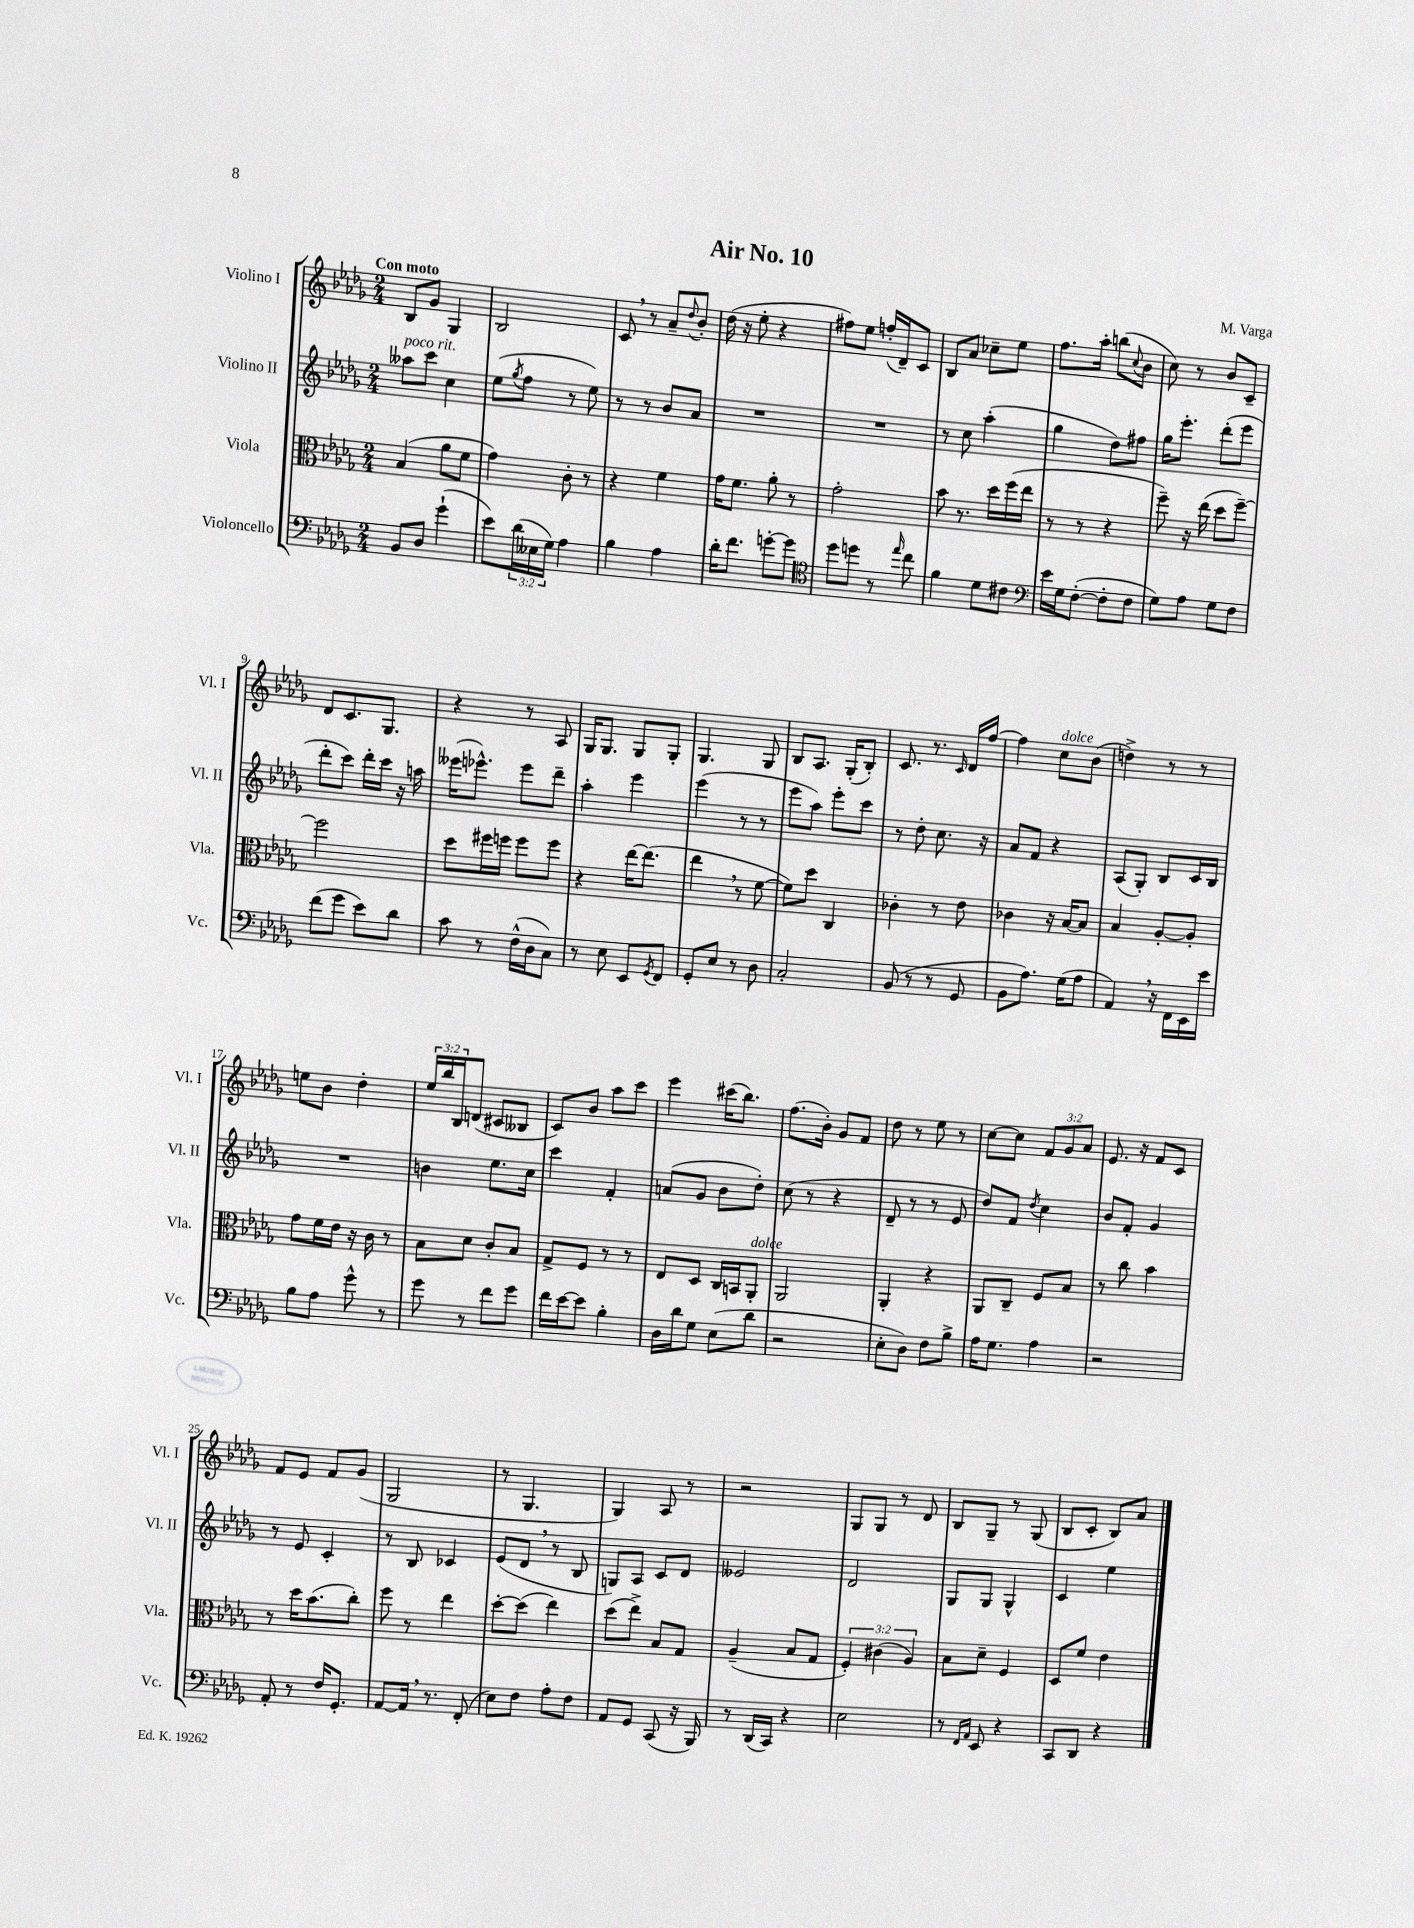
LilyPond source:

\header { title = "Air No. 10" composer = "M. Varga" }
<<
\new StaffGroup <<
\new Staff = "s0" \with { instrumentName = "Violino I" shortInstrumentName = "Vl. I" } {
    \clef treble \key des \major \numericTimeSignature \time 2/4 \override Staff.TupletNumber.text = #tuplet-number::calc-fraction-text \tempo "Con moto"
    bes8 ges'8 ges4 |
    bes2 |
    c'8 \breathe r8 aes'8-- \appoggiatura { des''8 } bes'8-. |
    des''16( r16 ees''8-. r4 |
    fis''8) ees''8 f''16-.( des'16--) c'8 |
    bes8 aes'8 ces''8-- ees''8 |
    f''8. aes''16-. b''8( \appoggiatura { c''8 } bes'8 |
    c''8) r8 bes'8 c'8-- |
    des'8 c'8. ges8. |
    r4 r8 aes8 |
    ges16 ges8. ges8 ges8-. |
    ges4. ges8 |
    bes8 aes8. ges16-.( bes8-.) |
    c'8. r8. \grace { c'16 } des'16 f''16~ |
    f''4 c''8^\markup { \italic "dolce" } bes'8( |
    d''4->) r8 r8 |
    e''8 bes'8 des''4-. |
    \tuplet 3/2 { ees''16 bes''16 bes16 } d'8( cis'8 beses8 |
    c'8) bes'8 aes''8 c'''8 |
    ees'''4 cis'''16( bes''8.) |
    f''8.( bes'16-.) ges'8 f'8 |
    des''8 r8 ees''8 r8 |
    c''8~ c''8 \tuplet 3/2 { f'8 ges'8 aes'8 } |
    ees'8. r16 f'8 c'8 |
    f'8 ees'8 f'8 ges'8( |
    ges2 |
    r8 ges4. |
    ges4) aes8 r8 |
    r2 |
    ges8 ges8 r8 des'8 |
    bes8 ges8-- r8 ges8( |
    bes8 c'8-. bes8) aes'8 \bar "|." |
}
\new Staff = "s1" \with { instrumentName = "Violino II" shortInstrumentName = "Vl. II" } {
    \clef treble \key des \major \numericTimeSignature \time 2/4
    aeses''8^\markup { \italic "poco rit." } c'''8 c''4 |
    ees''8( \acciaccatura { ges''8 } f''8 r8 ees''8) |
    r8 r8 bes'8 aes'8 |
    R2 |
    R2 |
    r8 c''8 aes''4-.( |
    ges''4 des''8) fis''8 |
    ges''16 ees'''8.-. des'''8-.( ees'''8 |
    des'''8-. c'''8) des'''16-. c'''16 r16 a''16 |
    eeses'''16( ees'''8.-^) ees'''8 des'''8-- |
    aes''4-. ees'''4 |
    ees'''4( r8 r8 |
    ees'''8 aes''8) ees'''8-. c'''8 |
    r8 des''8-. c''8. r16 |
    aes'8 f'8 r4 |
    aes8( ges8-.) bes8 c'16 bes16 |
    R2 |
    b'4 ees''8. c''16 |
    c'''4 f'4-. |
    a'8( ges'8 bes'8 des''8-.) |
    c''8( r8 r4 |
    des'8-- r8 r8 ees'8 |
    des''8) f'8 \acciaccatura { des''8 } c''4 |
    bes'8 f'8-. ges'4 |
    r8 ees'8 c'4-. |
    r8 bes8 ces'4 |
    ees'8( des'8 \breathe r8 bes8 |
    g8) aes8 c'8 des'8 |
    eeses'2 |
    des'2 |
    ges8 ges8 ges4-^ |
    c'4 ees''4 \bar "|." |
}
\new Staff = "s2" \with { instrumentName = "Viola" shortInstrumentName = "Vla." } {
    \clef alto \key des \major \numericTimeSignature \time 2/4 \override Staff.TupletNumber.text = #tuplet-number::calc-fraction-text
    bes4( aes'8 f'8 |
    ges'4) c'8-. r8 |
    r4 f'4 |
    ges'16 f'8. aes'8-. r8 |
    ges'2-. |
    bes'8 r8. des''16 f''16( ees''16 |
    r8 r8 r4 |
    f''8--) r16 ees''16( des''8 f''8~--) |
    f''2 |
    des''8 fis''16 f''16 f''8 f''8 |
    r4 ees''16~ ees''8.( |
    ees''4 \breathe r8 f'8~ |
    f'8) des''8 c4 |
    ces'4-. r8 ees'8 |
    ces'4 r16 bes16~ bes8 |
    bes4 aes8~-. aes8-. |
    ges'8 f'16 ees'16 r16 c'16 r8 |
    bes8 des'8 c'8-. bes8 |
    ges8-> f8 r8 r8 |
    ees8 des8 c16 b,16 aes,8-.^\markup { \italic "dolce" } |
    aes,2 |
    aes,4-. r4 |
    aes,8 c8-- f8 bes8 |
    r8 c''8 bes'4 |
    r8 des''16 bes'8.( c''8-.) |
    f''8 r8 ees''4 |
    des''8~-. des''8( ees''4) |
    des''8( ees''8->) bes8 ges8 |
    aes4--( bes8 ges8 |
    \tuplet 3/2 { f4-.) cis'4( aes4) } |
    bes8 des'8-- f4 |
    des8 f'8 ees'4 \bar "|." |
}
\new Staff = "s3" \with { instrumentName = "Violoncello" shortInstrumentName = "Vc." } {
    \clef bass \key des \major \numericTimeSignature \time 2/4 \override Staff.TupletNumber.text = #tuplet-number::calc-fraction-text
    bes,8 des8 ges'4-!( |
    ees'8) \tuplet 3/2 { des'16( eeses16 ges16) } aes4 |
    bes4 aes4 |
    des'16-. f'8. g'8~-. g'8 |
    \clef tenor des''8 d''8 r8 \grace { ees''16 } c''8 |
    f'4 des'8 cis'8 |
    \clef bass ees'16 ges16 f8~-.( f8-. f8 |
    ges8) aes8 ges8 f8 |
    f'8( ges'8 ees'8) des'8 |
    c'8 r8 f16-^( des16 c8) |
    r8 ees8 ees,8 \acciaccatura { ges,8 } f,8 |
    ges,8-. ees8 r8 des8 |
    c2-. |
    bes,8( r8 r8 ges,8 |
    bes,8 aes8.) ges16( aes8 |
    aes,4) \breathe r16 f,16 ees,16 ees'16 |
    bes8 aes8 ges'8-^ r8 |
    ges'8 r8 f'8 ges'8 |
    f'16 ees'16~ ees'8 bes4-. |
    des16 des'16 ges8 ees8( des'8 |
    r2 |
    ees8-. des8) f8 bes8-> |
    aes16 ges8. aes4 |
    r2 |
    aes,8-. r8 f16 ges,8.-. |
    aes,8~ aes,16 \breathe r8. f,8-.( |
    ees8) f8 aes8-. f8 |
    aes,8 ges,8 c,8( r16 bes,,16) |
    r8 des,16( c,16) r4 |
    ees2 |
    r8 \grace { f,16 aes,16 } ees,8 r4 |
    c,8 des,8 r4 \bar "|." |
}
>>
>>
